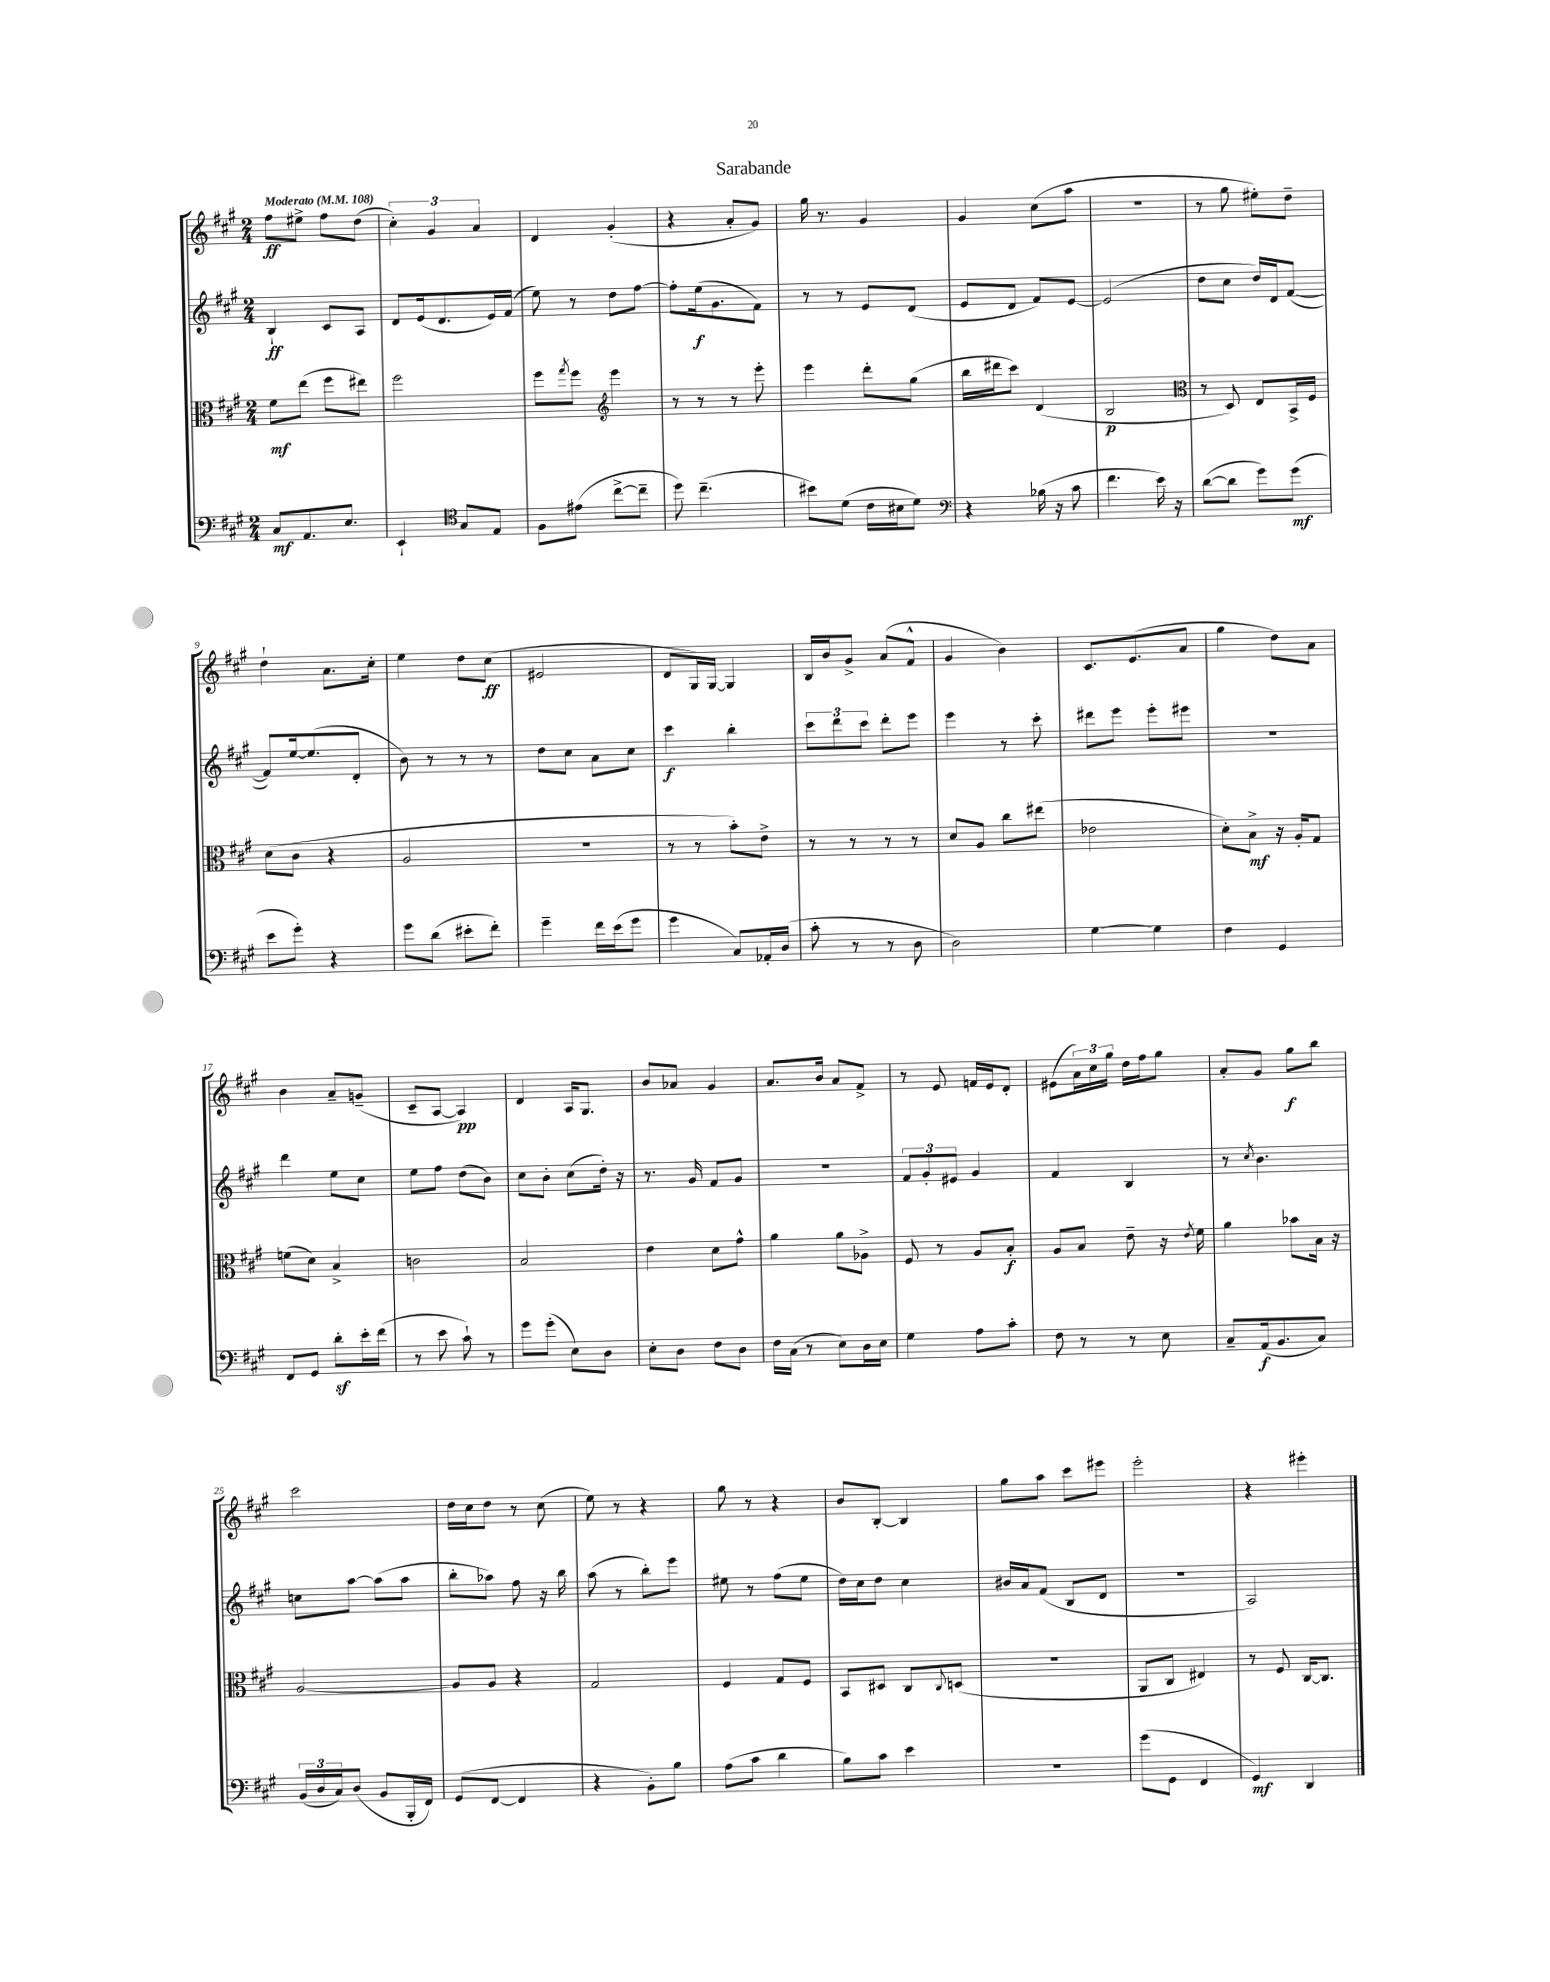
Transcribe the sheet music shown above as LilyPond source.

\header { title = "Sarabande" }
<<
\new StaffGroup <<
\new Staff = "s0" {
    \clef treble \key a \major \numericTimeSignature \time 2/4 \tempo "Moderato" 4 = 108
    fis''8\ff eis''8-> fis''8 d''8( |
    \tuplet 3/2 { cis''4-.) gis'4 a'4 } |
    d'4 gis'4-.( |
    r4 a'8-. gis'8) |
    gis''16 r8. gis'4 |
    gis'4 cis''8( a''8 |
    R2 |
    r8 gis''8 eis''8-.) d''8-- |
    d''4-! a'8. cis''16-. |
    e''4 d''8 cis''8\ff( |
    eis'2 |
    d'8 gis16) gis16~ gis4 |
    b16 b'16 gis'8-> a'8( fis'8-^ |
    gis'4 b'4) |
    cis'8. e'8.( a'8 |
    gis''4 d''8) a'8 |
    b'4 a'8-- g'8--( |
    cis'8-- a8~ a4\pp) |
    d'4 a16 gis8. |
    b'8 aes'8 gis'4 |
    a'8. b'16 a'8 fis'8-> |
    r8 e'8 f'16 e'16 d'8-. |
    eis'8( \tuplet 3/2 { a'16) cis''16 gis''16 } d''16 fis''16 gis''8 |
    a'8-. gis'8 gis''8\f b''8 |
    cis'''2 |
    d''16 cis''16 d''8 r8 cis''8( |
    e''8) r8 r4 |
    gis''8 r8 r4 |
    b'8 b8~-. b4 |
    gis''8 a''8 cis'''8 eis'''8 |
    e'''2-. |
    r4 eis'''4-. \bar "|." |
}
\new Staff = "s1" {
    \clef treble \key a \major \numericTimeSignature \time 2/4
    b4-!\ff cis'8 a8 |
    d'8 e'16( d'8. e'16) fis'16( |
    e''8) r8 d''8 fis''8~ |
    fis''8-. e''16\f( gis'8. fis'8) |
    r8 r8 e'8 d'8( |
    e'8 d'8 fis'8) e'8~ |
    e'2( |
    d''8 cis''8 d''16) d'16 fis'8~( |
    fis'8) e''16~ e''8.( d'8-. |
    b'8) r8 r8 r8 |
    d''8 cis''8 a'8 cis''8 |
    cis'''4\f b''4-. |
    \tuplet 3/2 { cis'''8 d'''8 cis'''8 } d'''8-. e'''8 |
    e'''4 r8 cis'''8-. |
    dis'''8 e'''8 e'''8-. eis'''8 |
    R2 |
    d'''4 e''8 cis''8 |
    e''8 fis''8 d''8( b'8) |
    cis''8 b'8-. cis''8( d''16-.) r16 |
    r8. gis'16 fis'8 gis'8 |
    R2 |
    \tuplet 3/2 { fis'8 gis'8-. eis'8 } gis'4 |
    fis'4 b4 |
    r8 \acciaccatura { cis''8 } b'4. |
    c''8 a''8~ a''8( a''8 |
    b''8-. aes''8) fis''8 r16 b''16 |
    a''8( r8 b''8-.) e'''8 |
    eis''8 r8 fis''8( eis''8 |
    d''16) cis''16 d''8 cis''4 |
    bis'16 a'16 fis'8( b8 d'8 |
    R2 |
    a2) \bar "|." |
}
\new Staff = "s2" {
    \clef alto \key a \major \numericTimeSignature \time 2/4
    fis'8\mf e''8( fis''8 eis''8) |
    fis''2 |
    fis''8 \acciaccatura { gis''8 } fis''8 \clef treble e'''4 |
    r8 r8 r8 e'''8-. |
    e'''4 d'''8-. gis''8( |
    b''16 dis'''16 cis'''8) d'4( |
    b2\p |
    \clef alto r8 d8) e8 b,16-> fis16 |
    d'8( cis'8 r4 |
    a2 |
    r2 |
    r8 r8 b'8-.) e'8-> |
    r8 r8 r8 r8 |
    d'8 a8 cis''8 eis''8( |
    ees'2 |
    d'8-.) b8->\mf r16 a16-. gis8 |
    f'8( d'8) b4-> |
    c'2 |
    b2 |
    e'4 d'8 gis'8-^ |
    a'4 a'8 aes8-> |
    fis8 r8 a8 b8-.\f |
    a8 b8 e'8-- r16 \acciaccatura { e'8 } fis'16 |
    a'4 bes'8 b16 r16 |
    a2~ |
    a8 a8 r4 |
    gis2 |
    fis4 gis8 fis8 |
    b,8 dis8 cis8 \appoggiatura { cis8 } d8( |
    R2 |
    a,8 cis8 eis4) |
    r8 fis8 cis16~ cis8. \bar "|." |
}
\new Staff = "s3" {
    \clef bass \key a \major \numericTimeSignature \time 2/4
    cis8\mf a,8. e8. |
    e,4-! \clef tenor gis8 e8 |
    fis8 eis'8( cis''8~-> cis''8-- |
    d''8) cis''4.--( |
    bis'8) d'8( cis'16 bis16 d'8) |
    \clef bass r4 bes16( r16 cis'8 |
    fis'4. e'16) r16 |
    d'8~( d'8 gis'8) gis'8\mf( |
    e'8 gis'8-.) r4 |
    gis'8 d'8( eis'8-. fis'8-.) |
    gis'4-- fis'16 e'16( gis'8 |
    gis'4 cis8) aes,16-. d16( |
    cis'8-. r8 r8 d8 |
    d2) |
    gis4~ gis4 |
    fis4 gis,4 |
    fis,8 gis,8 d'8-.\sf e'16-. fis'16( |
    r8 e'8 cis'8-!) r8 |
    gis'8 gis'8-.( e8) d8 |
    e8-. d8 fis8 d8 |
    fis16 cis16( r8 e8) d16 e16 |
    gis4 a8 cis'8-. |
    fis8 r8 r8 e8 |
    cis8-- a,16\f( b,8. cis8) |
    \tuplet 3/2 { b,16( d16 cis16) } d8( b,8 b,,16-. fis,16) |
    gis,8( fis,8~ fis,4 |
    r4 b,8-.) b8 |
    a8( cis'8 d'4 |
    b8) cis'8 e'4 |
    R2 |
    gis'8( gis,8 fis,4 |
    gis,4\mf) d,4 \bar "|." |
}
>>
>>
